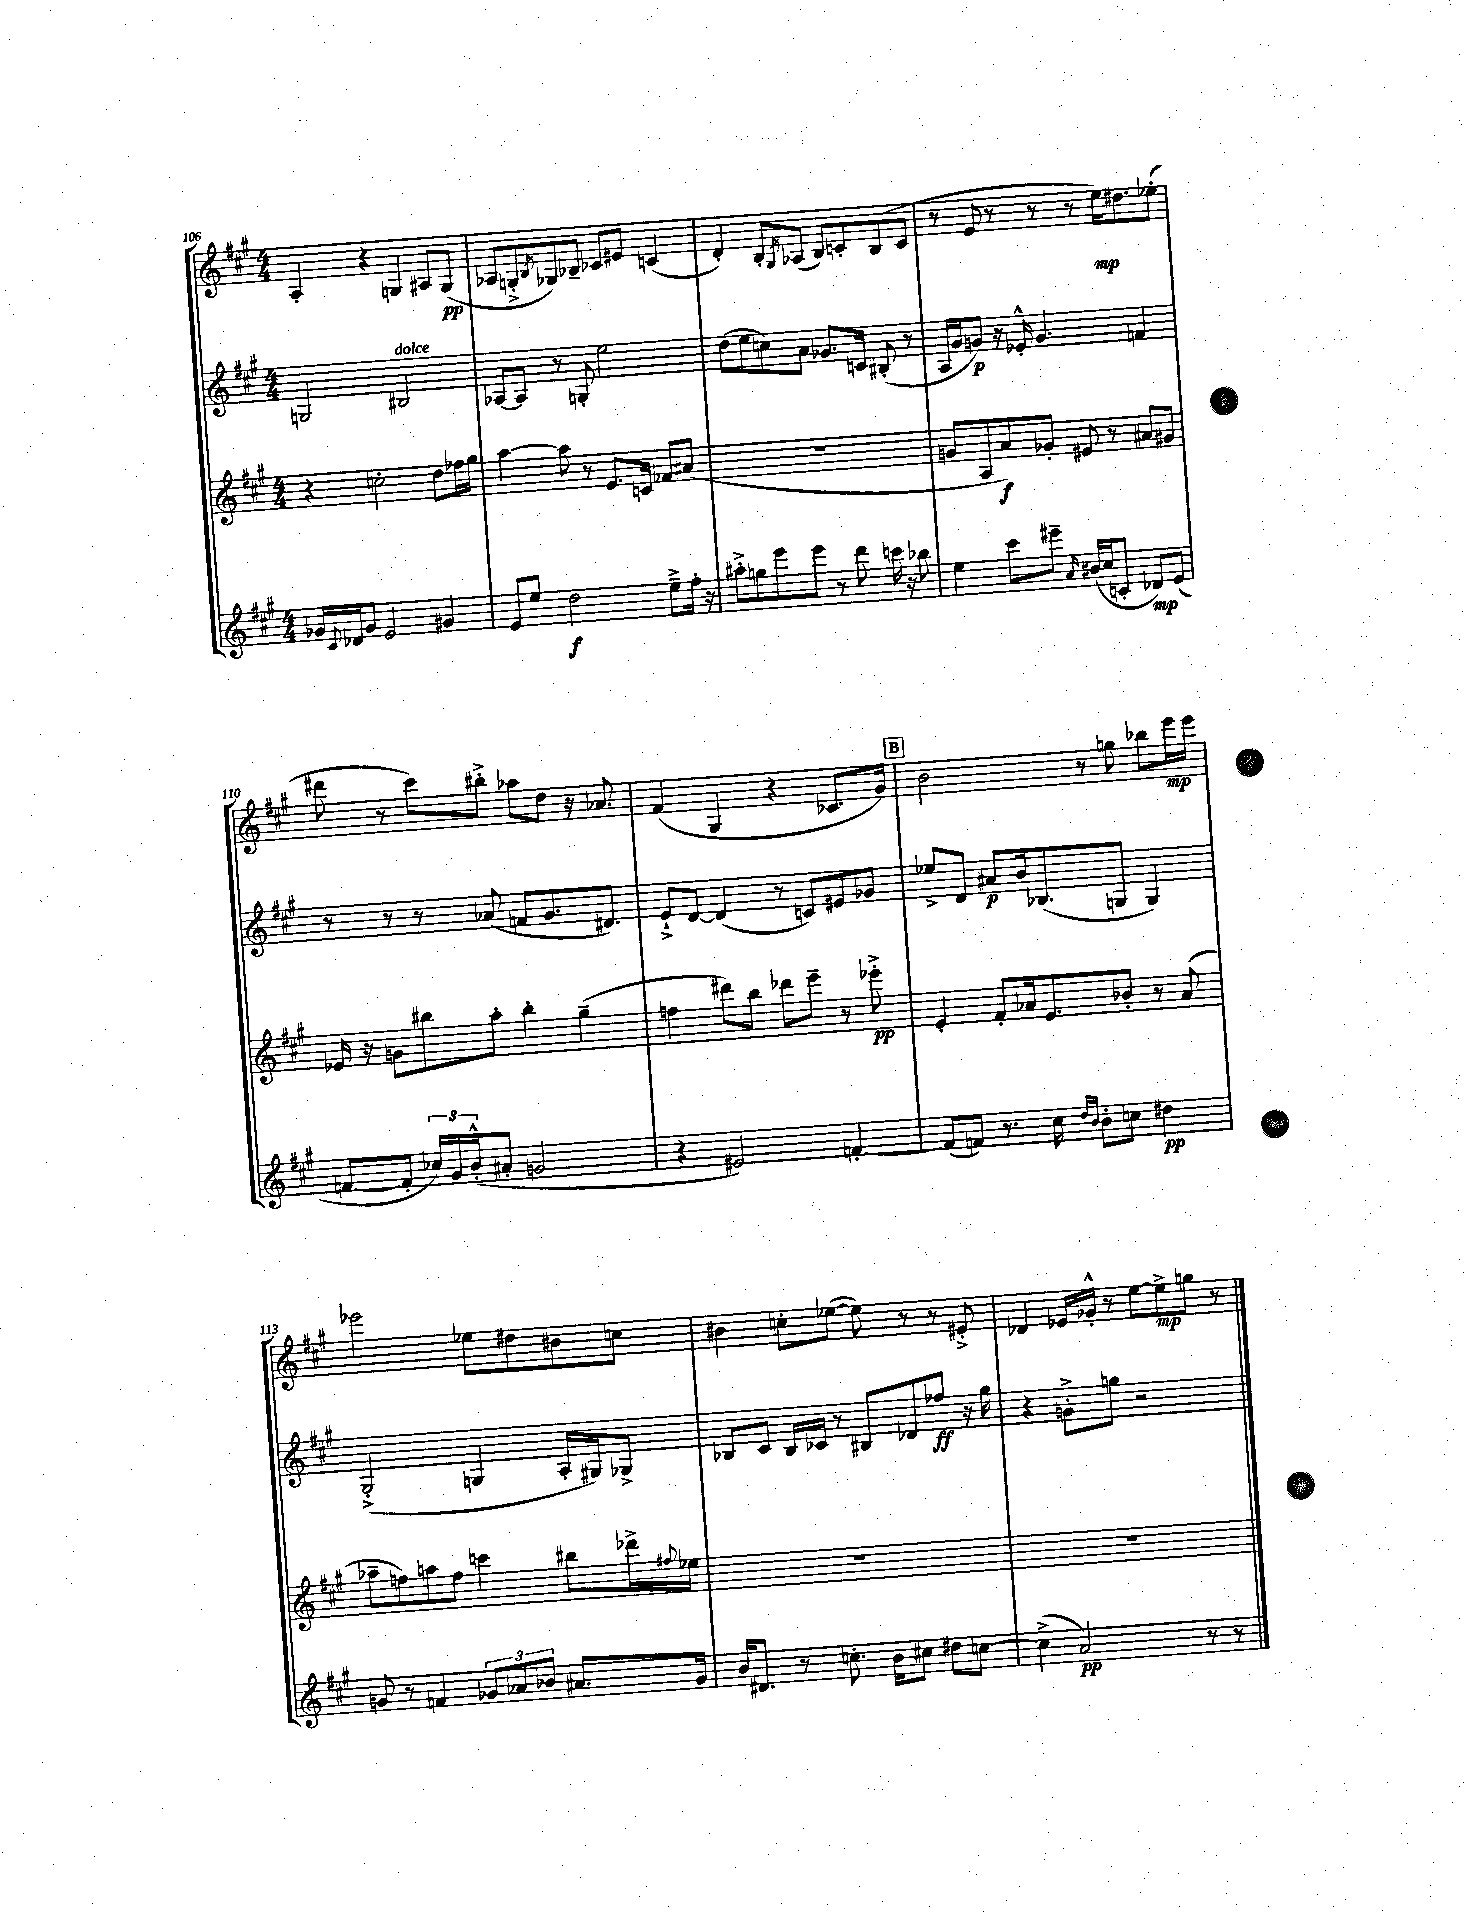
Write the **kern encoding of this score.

**kern	**dynam	**kern	**dynam	**kern	**dynam	**kern	**dynam
*part4	*part4	*part3	*part3	*part2	*part2	*part1	*part1
*staff4	*staff4	*staff3	*staff3	*staff2	*staff2	*staff1	*staff1
*clefG2	*	*clefG2	*	*clefG2	*	*clefG2	*
*k[f#c#g#]	*	*k[f#c#g#]	*	*k[f#c#g#]	*	*k[f#c#g#]	*
*M4/4	*	*M4/4	*	*M4/4	*	*M4/4	*
=106	=106	=106	=106	=106	=106	=106	=106
16g-X/LL	.	4r	.	2Gn/	.	4A'/	.
8qqc#/	.	.	.	.	.	.	.
16d-X/J	.	.	.	.	.	.	.
8g-/J	.	.	.	.	.	.	.
2e/	.	2ccn'\	.	.	.	4r	.
!	!	!	!	!LO:TX:a:i:t=dolce	!	!	!
.	.	.	.	2B#X/	.	4Gn/	.
4g#X/	.	8dd\L	.	.	.	8A#X/L	.
.	.	16ff-X\L	.	.	.	(8G/J	pp
.	.	16gg#\JJ	.	.	.	.	.
=107	=107	=107	=107	=107	=107	=107	=107
8e/L	.	[4aa\	.	[8A-X/L	.	8A-X/L	.
8ee/J	.	.	.	8A-/J]	.	8Gn'^/	.
.	.	.	.	.	.	8qB/	.
2dd\	f	8aa\]	.	8r	.	8G-X/)	.
.	.	8r	.	8Gn'/	.	8B-X~/J	.
.	.	8.e/L	.	2ee\	.	8c-X/L	.
.	.	.	.	.	.	8e#X/J	.
.	.	16cn/Jk	.	.	.	.	.
8ee~^\L	.	8f-X/L	.	.	.	(4cn/	.
16ff#'\Jk	.	(8a#X/J	.	.	.	.	.
16r	.	.	.	.	.	.	.
=108	=108	=108	=108	=108	=108	=108	=108
8aa#X'^\L	.	1r	.	(8dd\L	.	4d'/)	.
8ggn\	.	.	.	8ee\	.	.	.
8eee\	.	.	.	8ccn\)	.	8B'/L	.
.	.	.	.	.	.	8qG#/	.
8eee\J	.	.	.	8a\J	.	(8A-X/J	.
8r	.	.	.	8.g-X/L	.	8B/L)	.
8ddd\	.	.	.	.	.	8cn'/	.
.	.	.	.	16cn/Jk	.	.	.
16cccn\	.	.	.	(8B#X'/	.	(8B/	.
16r	.	.	.	.	.	.	.
8bb-X\	.	.	.	8r	.	8c/J	.
=109	=109	=109	=109	=109	=109	=109	=109
4ee\	.	8gn/L	.	16A/LL	.	8r	.
.	.	.	.	16g#/J	.	.	.
.	.	8A/	.	8gn/J)	p	8e/	.
8ccc#\L	.	8a/)	f	16r	.	8r	.
.	.	.	.	16e-X'^^/	.	.	.
8eee#X~\J	.	8g-X'/J	.	4.g/	.	8r	.
16qqa/	.	.	.	.	.	.	.
(16b#X/LL	.	8e#X/	.	.	.	8r	.
16cc#/J	.	.	.	.	.	.	.
8cn'/J	.	8r	.	.	.	16ee\KL)	mp
.	.	.	.	.	.	8.dd#X\	.
8d-X/L)	mp	8a#X/L	.	4fn/	.	.	.
(8e/J	.	8g#X/J	.	.	.	(8ee-X'\J	.
!!LO:LB:g=z
=110	=110	=110	=110	=110	=110	=110	=110
[8fn/L	.	16e-X/	.	8r	.	8ddd#X\	.
.	.	16r	.	.	.	.	.
8f'/J]	.	8gn\L	.	8r	.	8r	.
24cc-X/LL)	.	8bb#X\	.	8r	.	8ccc#\L)	.
24g#/	.	.	.	.	.	.	.
(24b'^^/J	.	.	.	.	.	.	.
8a#X'/J	.	8aa'\J	.	(8a-X/	.	8bb#X'^\J	.
2gn/	.	4bb#'\	.	8fn/L	.	8aa-X\L	.
.	.	.	.	8.g#/	.	8dd\J	.
.	.	(4gg#~\	.	.	.	16r	.
.	.	.	.	8.d#X/J)	.	8.a-X/	.
=111	=111	=111	=111	=111	=111	=111	=111
4r	.	4ffn\	.	8e`^/L	.	(4f#/	.
.	.	.	.	[8d/J	.	.	.
2e#X/)	.	8ddd#X\L)	.	(4d/]	.	4G#/	.
.	.	8bb\J	.	.	.	.	.
.	.	8ddd-X\L	.	8r	.	4r	.
.	.	8eee~\J	.	8cn/L)	.	.	.
[4fn'/	.	8r	.	8e#X/	.	8.c-X/L	.
.	.	8eee-X'^\	pp	8g-X/J	.	.	.
.	.	.	.	.	.	16g#/Jk)	.
!!LO:REH:place=s1:t=B
=112	=112	=112	=112	=112	=112	=112	=112
(8f/L]	.	4e'/	.	8ee-X^/L	.	2b\	.
8fn/J)	.	.	.	8d/J	.	.	.
8.r	.	8f#'/L	.	8a#X/L	p	.	.
.	.	16a-X/k	.	16b/k	.	.	.
16cc#\	.	8.e/	.	(8.B-X/	.	.	.
16qqdd/LL	.	.	.	.	.	.	.
16qqb/JJ	.	.	.	.	.	.	.
8b'\L	.	.	.	.	.	8r	.
8ccn\J	.	8b-X'/J	.	8Gn/J	.	8ggn\	.
4dd#X\	pp	8r	.	4G/)	.	8bb-X\L	.
.	.	(8a-/	.	.	.	16eee\L	mp
.	.	.	.	.	.	16eee\JJ	.
!!LO:LB:g=z
=113	=113	=113	=113	=113	=113	=113	=113
8gn/	.	8aa-X~\L	.	(2G#'^/	.	2eee-X\	.
8r	.	8ffn\)	.	.	.	.	.
4fn/	.	8aan\	.	.	.	.	.
.	.	8ff\J	.	.	.	.	.
12g-X/L	.	4cccn\	.	4Gn/	.	8ee-X\L	.
12a-X/	.	.	.	.	.	.	.
.	.	.	.	.	.	8dd#X\	.
12b-X/J	.	.	.	.	.	.	.
8.a#X/L	.	8bb#X\L	.	16A'/LL	.	8b#X\	.
.	.	.	.	16G#X/J)	.	.	.
.	.	16ddd-X^\L	.	8G-X^/J	.	8ccn\J	.
.	.	8qqff#X/	.	.	.	.	.
16g-/Jk	.	16ee-X\JJ	.	.	.	.	.
=114	=114	=114	=114	=114	=114	=114	=114
16b/KL	.	1r	.	8B-X/L	.	4b#X\	.
8.d#X/J	.	.	.	.	.	.	.
.	.	.	.	8c#/J	.	.	.
8r	.	.	.	16B-/LL	.	8ccn'\L	.
.	.	.	.	16c-X/JJ	.	.	.
8.ccn'\	.	.	.	8r	.	([8ee-X\J	.
.	.	.	.	8B#X/L	.	8ee-\])	.
16b\KL	.	.	.	.	.	.	.
8cc#X\J	.	.	.	8d-X/	.	8r	.
8dd#X\L	.	.	.	8ff-X/J	ff	8r	.
[8ccn\J	.	.	.	16r	.	8e#X'^/	.
.	.	.	.	16gg#\	.	.	.
=115	=115	=115	=115	=115	=115	=115	=115
(4cc^\]	.	1r	.	4r	.	4d-X/	.
2a/)	pp	.	.	8gn'^\L	.	16e-X/LL	.
.	.	.	.	.	.	16g-X'^^/JJ	.
.	.	.	.	8ggn\J	.	8r	.
.	.	.	.	2r	.	[8ee\L	.
.	.	.	.	.	.	8ee^\]	mp
8r	.	.	.	.	.	8ggn\J	.
8r	.	.	.	.	.	8r	.
==	==	==	==	==	==	==	==
*-	*-	*-	*-	*-	*-	*-	*-
